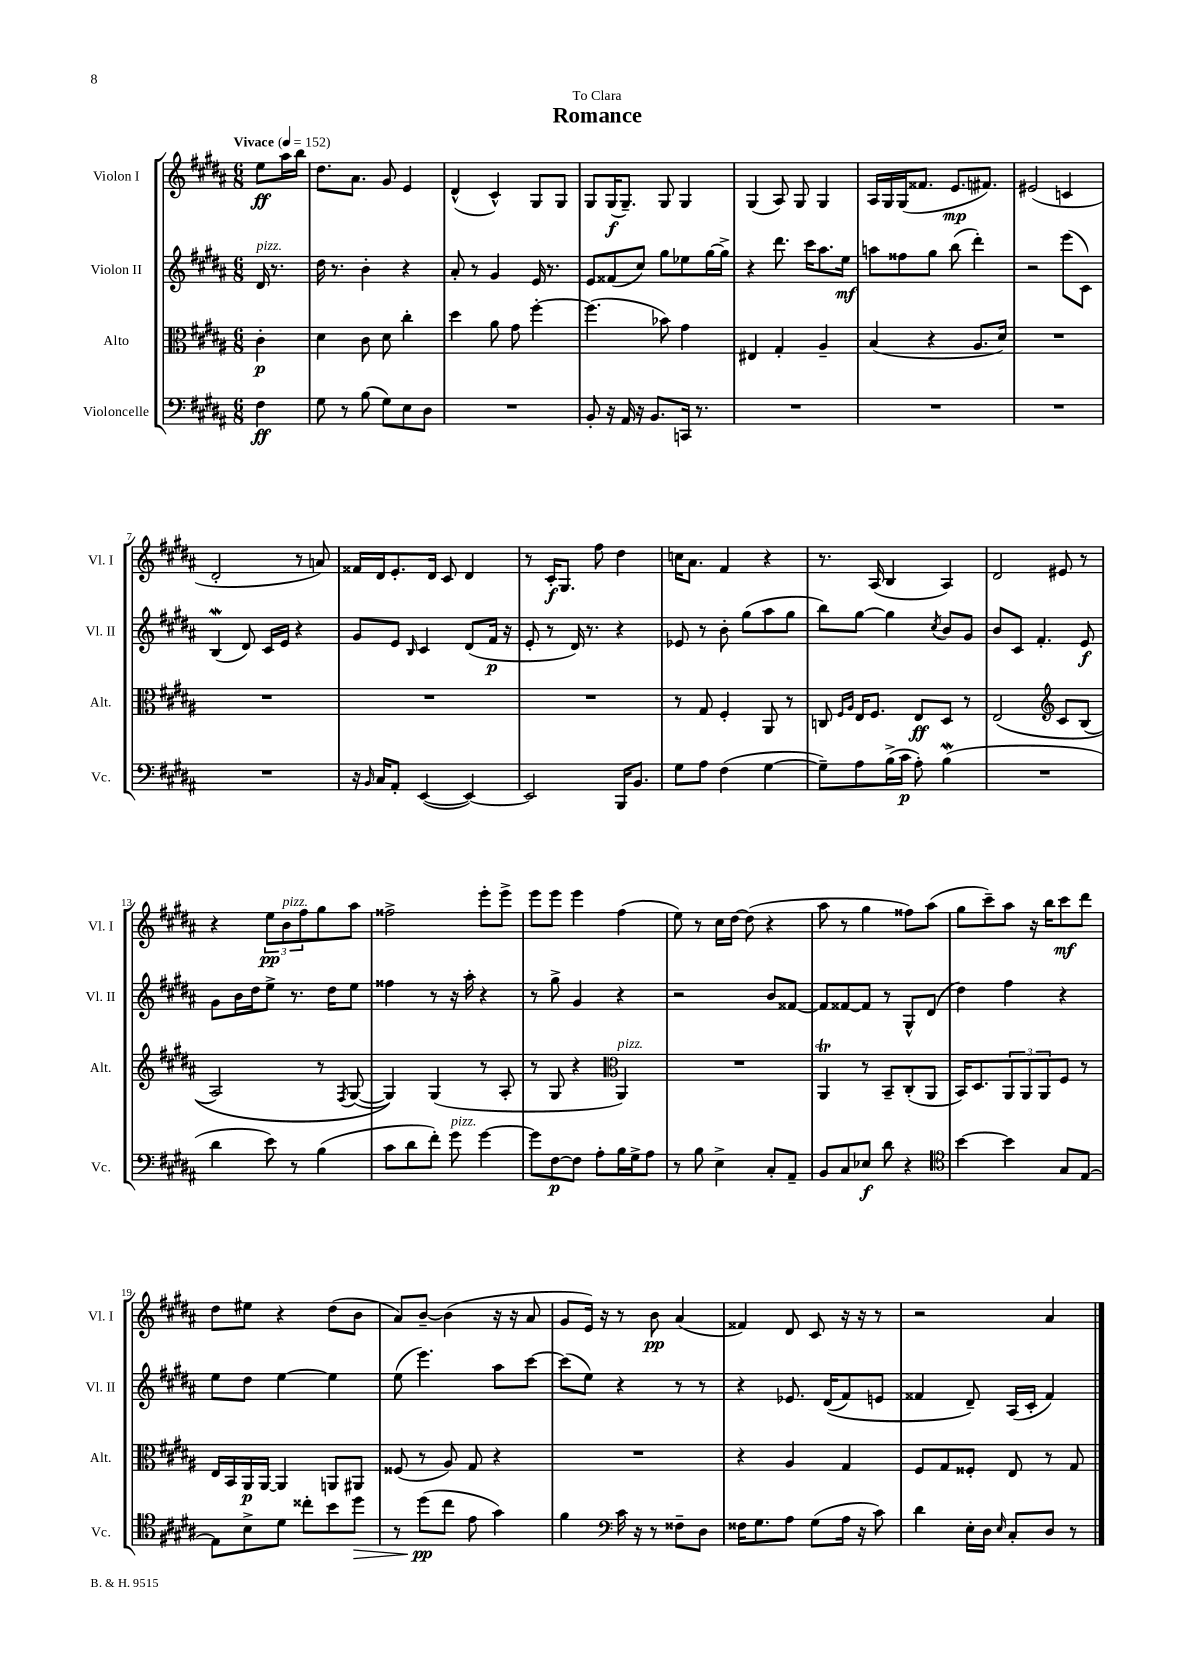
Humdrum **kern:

**kern	**kern	**kern	**kern
*staff4	*staff3	*staff2	*staff1
*clefF4	*clefC3	*clefG2	*clefG2
*k[f#c#g#d#a#]	*k[f#c#g#d#a#]	*k[f#c#g#d#a#]	*k[f#c#g#d#a#]
*M6/8	*M6/8	*M6/8	*M6/8
*MM152	*MM152	*MM152	*MM152
4F#	4c#'	16d#	8ee
.	.	8.r	.
.	.	.	16aa#
.	.	.	16bb
=	=	=	=
8G#	4d#	16dd#	8.dd#
.	.	8.r	.
8r	.	.	.
.	.	.	8.a#
(8B	8c#	4b'	.
8G#)	8d#	.	8g#
8E	4cc#'	4r	4e
8D#	.	.	.
=	=	=	=
2.r	4dd#	8a#'	(4d#^^
.	.	8r	.
.	8a#	4g#	4c#^^)
.	8g#	.	.
.	[4ff#'	16e	8G#
.	.	8.r	.
.	.	.	8G#
=	=	=	=
8BB'	(4.ff#]	8e	8G#
16r	.	(8f##	(16G#
16AA#	.	.	8.G#~)
16r	.	8cc#)	.
8.BB	.	.	.
.	8b-)	8gg#	8G#
16CC	4g#	8ee-	4G#
8.r	.	.	.
.	.	[16gg#	.
.	.	16gg#^]	.
=	=	=	=
2.r	4E#	4r	(4G#
.	4G#'	8.ddd#	8A#)
.	.	.	8G#
.	.	16ccc#	.
.	4A#~	8.aa#	4G#
.	.	16ee	.
=	=	=	=
2.r	(4B	8aa	16A#
.	.	.	16G#
.	.	8ff##	(16G#
.	.	.	8.f##
.	4r	8gg#	.
.	.	(8bb	8.e
.	8.A#	4ddd#')	.
.	.	.	8.f#)
.	16d#)	.	.
=	=	=	=
2.r	2.r	2r	(2e#
.	.	(8eee	4c
.	.	8c#)	.
=	=	=	=
2.r	2.r	(4B	2d#'
.	.	8d#)	.
.	.	16c#	.
.	.	16e	.
.	.	4r	8r
.	.	.	8a)
=	=	=	=
16r	2.r	8g#	16f##
16qqBB	.	.	.
16C#	.	.	16d#
8AA#'	.	8e	8.e'
.	.	16qqB	.
([4EE	.	4c#	.
.	.	.	16d#
.	.	.	8c#
4EE_)	.	(8d#	4d#
.	.	16f#	.
.	.	16r	.
=	=	=	=
2EE]	2.r	8e'	8r
.	.	8r	16c#'
.	.	.	8.G#
.	.	16d#)	.
.	.	8.r	.
.	.	.	8ff#
16BBB	.	4r	4dd#
8.BB	.	.	.
=	=	=	=
8G#	8r	8e-	16cc
.	.	.	8.a#
8A#	8G#	8r	.
(4F#	4F#'	8b'	4f#
.	.	(8gg#	.
[4G#	8AA#	8aa#	4r
.	8r	8gg#	.
=	=	=	=
8G#~])	8C	8bb)	8.r
.	16qqF#	.	.
.	16qqA#	.	.
8A#	16E	[8gg#	.
.	8.F#	.	(16A#
(16B^	.	4gg#]	4B
16c#	.	.	.
8A#')	8E	.	.
.	.	8qcc#	.
(4B	8D#	8b	4A#)
.	8r	8g#	.
=	=	=	=
2.r	&(2E	8b	2d#
.	.	8c#	.
.	.	4.f#'	.
*	*clefG2	*	*
.	8c#	.	8e#
.	(8B	8e	8r
=	=	=	=
4d#	2A#)	8g#	4r
.	.	16b	.
.	.	16dd#	.
8e)	.	8ee^	12ee
.	.	.	12b
8r	.	8.r	.
.	.	.	12ff#
(4B	8r	.	8gg#
.	.	16dd#	.
.	8qF#	.	.
.	([8G#	8ee	8aa#
=	=	=	=
8c#	4G#])&)	4ff##	2ff##^
8d#	.	.	.
8f#')	(4G#	8r	.
8g#	.	16r	.
.	.	16aa#'	.
[4g#	8r	4r	8eee'
.	8A#'	.	8eee^
=	=	=	=
8g#]	8r	8r	8eee
[8F#	8G#	8gg#^	8eee
8F#]	4r	4g#	4eee
8A#'	.	.	.
*	*clefC3	*	*
16B	4AA#)	4r	(4ff#
16G#^	.	.	.
8A#	.	.	.
=	=	=	=
8r	2.r	2r	8ee)
8B	.	.	8r
4E^	.	.	16cc#
.	.	.	[16dd#
.	.	.	(8dd#]
8C#'	.	8b	4r
8AA#~	.	[8f##	.
=	=	=	=
8BB	4AA#	8f##]	8aa#
8C#	.	[8f##	8r
8E-	8r	8f##]	4gg#
8d#	8BB~	8r	.
4r	(8C#'	8G#^^	8ff##)
.	8AA#	(8d#	(8aa#
=	=	=	=
*clefC4	*	*	*
[4b	16BB)	4dd#)	8gg#
.	8.D#	.	.
.	.	.	8ccc#~)
4b]	12AA#	4ff#	8aa#
.	12AA#	.	.
.	.	.	16r
.	12AA#	.	.
.	.	.	16bb
8G#	8F#	4r	8ccc#
[8E	8r	.	8ddd#
=	=	=	=
8E]	16E	8ee	8dd#
.	16BB	.	.
8B^	16AA#	8dd#	8ee#
.	[16AA#	.	.
8d#	4AA#]	[4ee	4r
8cc##'	.	.	.
8b	8AA	4ee]	(8dd#
8dd#	8AA#	.	8b
=	=	=	=
8r	(8F##	(8ee	8a#)
(8dd#	8r	4.eee)	[8b~
8cc#	8A#)	.	(4b]
8e	8G#	.	.
4g#)	4r	8aa#	16r
.	.	.	16r
.	.	[8ccc#	8a#
=	=	=	=
4f#	2.r	(8ccc#]	8g#
.	.	8ee)	16e)
.	.	.	16r
*clefF4	*	*	*
16c#	.	4r	8r
16r	.	.	.
8r	.	.	8b
8F##~	.	8r	(4a#
8D#	.	8r	.
=	=	=	=
16F##	4r	4r	4f##)
8.G#	.	.	.
8A#	4A#	8.e-	8d#
(8G#	.	.	8c#
.	.	&((16d#	.
16A#	4G#	8f#)	16r
16r	.	.	16r
8c#)	.	8e	8r
=	=	=	=
4d#	8F#	4f##	2r
.	8G#	.	.
16E'	8F##'	8d#~&)	.
16D#	.	.	.
16qqE	.	.	.
8C#'	8E	(16A#	.
.	.	16c#'	.
8D#	8r	4f##)	4a#
8r	8G#	.	.
==	==	==	==
*-	*-	*-	*-
